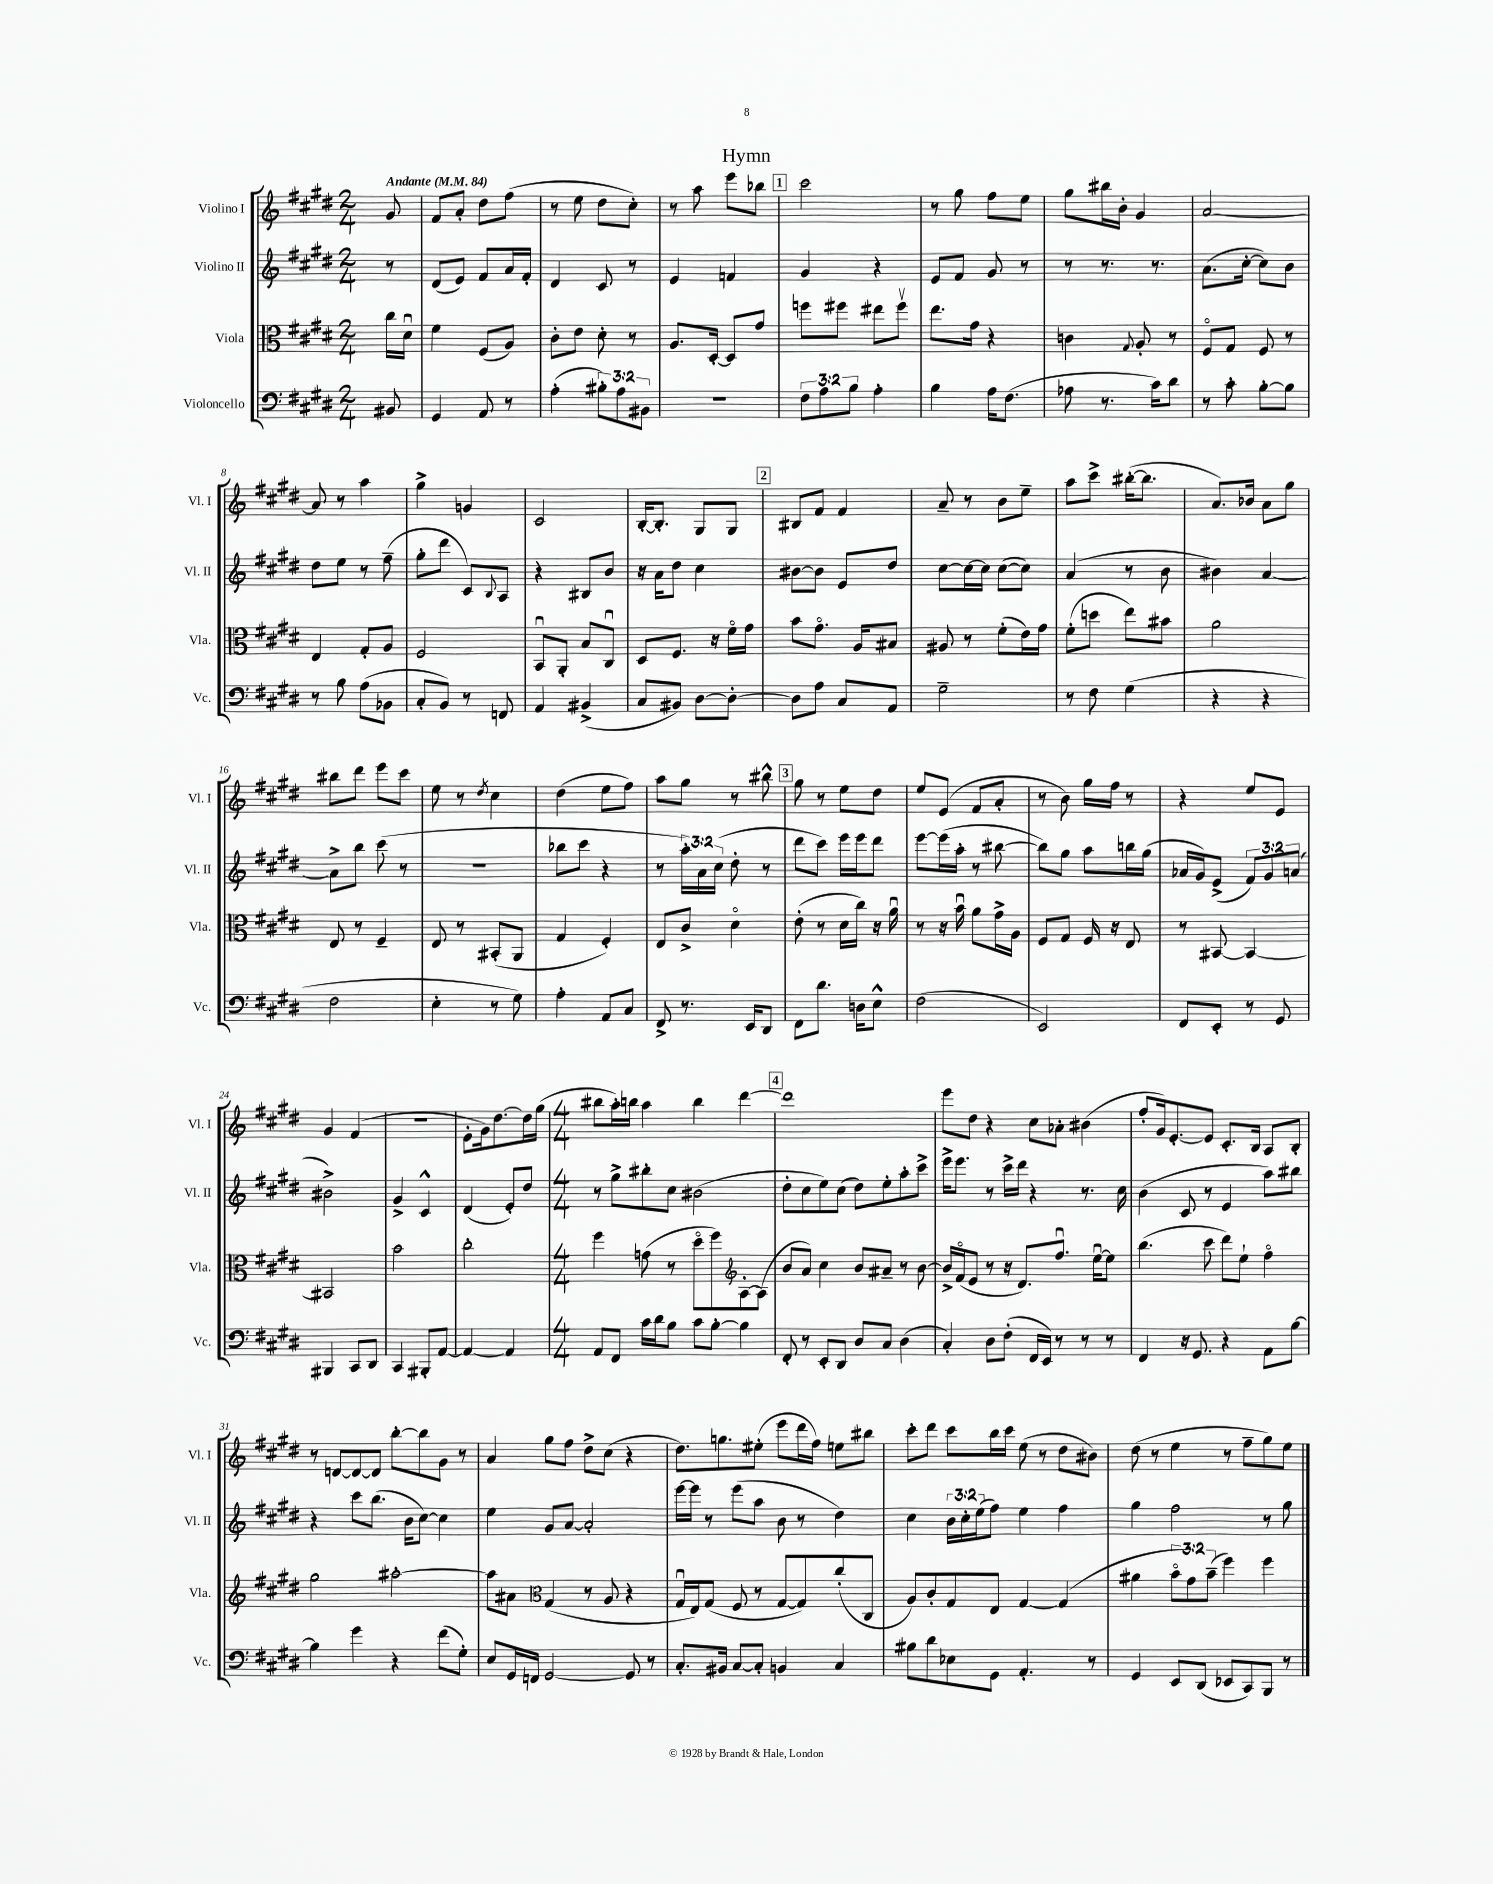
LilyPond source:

\header { title = "Hymn" }
<<
\new StaffGroup <<
\new Staff = "s0" \with { instrumentName = "Violino I" shortInstrumentName = "Vl. I" } {
    \clef treble \key e \major \numericTimeSignature \time 2/4 \partial 8 \tempo "Andante" 4 = 84
    gis'8 |
    fis'8 a'8-. dis''8 fis''8( |
    r8 e''8 dis''8 cis''8-.) |
    r8 a''8 e'''8 bes''8 |
    \mark \markup { \box "1" } cis'''2 |
    r8 gis''8 fis''8 e''8 |
    gis''8 bis''16 b'16-. gis'4 |
    a'2~ |
    a'8 r8 a''4 |
    gis''4-> g'4 |
    cis'2 |
    b16~-. b8.-. gis8 gis8 |
    \mark \markup { \box "2" } bis8 fis'8 fis'4 |
    a'8-- r8 b'8 e''8-- |
    a''8 cis'''8-> bis''16~-.( bis''8. |
    a'8.) bes'16 a'8 gis''8 |
    bis''8 dis'''8 e'''8 cis'''8 |
    e''8 r8 \acciaccatura { dis''8 } cis''4 |
    dis''4( e''8 fis''8) |
    a''8 gis''8 r8 bis''8-^ |
    \mark \markup { \box "3" } gis''8 r8 e''8 dis''8 |
    e''8 e'8( fis'8 a'8-. |
    r8 b'8) gis''16 fis''16 r8 |
    r4 e''8 e'8 |
    gis'4 fis'4( |
    R2 |
    e'8-. gis'16) dis''8.~ dis''16 gis''16( |
    \numericTimeSignature \time 4/4 bis''8 a''16-.) b''16 a''4 b''4 dis'''4~ |
    \mark \markup { \box "4" } dis'''1 |
    e'''8 dis''8 r4 cis''8 aes'8-. bis'4( |
    fis''8-. gis'16) e'8.~-. e'8 cis'8.-. b16 a8 b8-. |
    r8 d'8~ d'8~ d'8 b''8~-. b''8 gis'8 r8 |
    a'4 gis''8 fis''8 dis''8-> cis''8( r4 |
    dis''8.) g''8. eis''8-.( e'''8 dis'''16 fis''16) e''8 bis''8 |
    cis'''8-. dis'''8 cis'''8 b''16 cis'''16 e''8( r8 dis''8 bis'8) |
    dis''8( r8 e''4 r8 fis''8-- gis''8) e''8 \bar "|." |
}
\new Staff = "s1" \with { instrumentName = "Violino II" shortInstrumentName = "Vl. II" } {
    \clef treble \key e \major \numericTimeSignature \time 2/4 \override Staff.TupletNumber.text = #tuplet-number::calc-fraction-text \partial 8
    r8 |
    dis'8( e'8) fis'8 a'16 fis'16-. |
    dis'4 cis'8 r8 |
    e'4 f'4 |
    \mark \markup { \box "1" } gis'4 r4 |
    e'8 fis'8 gis'8 r8 |
    r8 r8. r8. |
    a'8.( cis''16~-. cis''8) b'8 |
    dis''8 e''8 r8 fis''8--( |
    gis''8-. dis'''8 cis'8) \appoggiatura { b8 } a8 |
    r4 bis8 b'8 |
    r16 a'16 dis''8 cis''4 |
    \mark \markup { \box "2" } bis'8~ bis'8 e'8 dis''8 |
    cis''8~ cis''16~ cis''16 cis''8~( cis''8) |
    a'4( r8 b'8 |
    bis'4) a'4~ |
    a'8-> b''8 cis'''8( r8 |
    r2 |
    bes''8 cis'''8 r4 |
    r8 \tuplet 3/2 { a''16-.) a'16 cis''16( } dis''8-. r8 |
    \mark \markup { \box "3" } dis'''8 cis'''8) e'''16 e'''16 dis'''8 |
    e'''8~ e'''16( a''16-. r8 bis''8~ |
    bis''8) gis''8 a''8 b''16 gis''16( |
    aes'16 gis'16) e'8->( \tuplet 3/2 { fis'8) gis'8 a'8( } |
    bis'2->) |
    gis'4-> cis'4-^ |
    dis'4( e'8-.) dis''8 |
    \numericTimeSignature \time 4/4 r8 gis''8-> bis''8-. cis''8 bis'2( |
    \mark \markup { \box "4" } dis''8-. cis''8 e''8) cis''8( dis''8) e''8-. a''8-. cis'''8-> |
    e'''16-> e'''8. r8 cis'''16-> dis'''16 r4 r8. cis''16 |
    b'4( cis'8 r8 e'4 a''8) bis''8 |
    r4 cis'''8 b''8.( b'16 cis''8~) cis''4 |
    e''4 gis'8 a'8~ a'2-. |
    e'''16~ e'''16 r8 e'''8( a''8 b'8 r8 dis''4) |
    cis''4 \tuplet 3/2 { b'16 cis''16-. e''16( } fis''8) e''4 fis''4 |
    gis''4 fis''2 r8 gis''8 \bar "|." |
}
\new Staff = "s2" \with { instrumentName = "Viola" shortInstrumentName = "Vla." } {
    \clef alto \key e \major \numericTimeSignature \time 2/4 \override Staff.TupletNumber.text = #tuplet-number::calc-fraction-text \partial 8
    cis''16 dis'16\downbow |
    fis'4 fis8( a8) |
    cis'8-. e'8 dis'8-. r8 |
    a8. dis16~-. dis8 gis'8 |
    \mark \markup { \box "1" } f''8 fis''8 eis''8 fis''8\upbow |
    e''8. gis'16 r4 |
    c'4 \appoggiatura { gis8 } a8-. r8 |
    fis8\flageolet gis8 fis8 r8 |
    e4 gis8-. a8 |
    fis2 |
    b,8\downbow a,8-. b8 cis8\downbow |
    dis8 fis8. r16 fis'16\flageolet gis'16 |
    \mark \markup { \box "2" } b'8 gis'8.\flageolet a16 bis8 |
    ais8 r8 fis'8-.( e'16) gis'16 |
    fis'8-.( d''8 e''8) bis'8 |
    a'2 |
    e8 r8 fis4-- |
    e8 r8 bis,8-.( a,8 |
    gis4 fis4-.) |
    e8 cis'8-> dis'4\flageolet |
    \mark \markup { \box "3" } e'8-.( r8 dis'16 cis''16) r16 a'16\downbow |
    r8 r16 b'16\downbow a'8 gis'16-> a16 |
    fis8 gis8 fis16 r16 e8 |
    r8 bis,8~ bis,4~ |
    bis,2 |
    b'2 |
    cis''2-. |
    \numericTimeSignature \time 4/4 fis''4 g'8( r8 dis''8\flageolet fis''8) a8~-. a8( |
    \mark \markup { \box "4" } \clef treble b'8 a'8) cis''4 b'8 ais'8-- r8 b'8~ |
    b'16-> fis'16\flageolet( e'8 r8 r16 dis'8.) fis''8.\downbow e''16~\downbow e''8 |
    b''4.( cis'''8 dis'''8) e''8-! fis''4\flageolet |
    gis''2 ais''2~-. |
    ais''8 ais'8 \clef alto gis4( r8 a8 r4 |
    gis16\downbow e16) gis8( fis8 r8 gis8~ gis8) cis''8-.( cis8 |
    a8) cis'8-. gis8 e8 gis4~ gis4( |
    ais'4 \tuplet 3/2 { b'8\flageolet gis'8) b'8--( } fis''4) fis''4 \bar "|." |
}
\new Staff = "s3" \with { instrumentName = "Violoncello" shortInstrumentName = "Vc." } {
    \clef bass \key e \major \numericTimeSignature \time 2/4 \override Staff.TupletNumber.text = #tuplet-number::calc-fraction-text \partial 8
    bis,8 |
    gis,4 a,8 r8 |
    a4-.( \tuplet 3/2 { bis8-.) a8 bis,8 } |
    r2 |
    \mark \markup { \box "1" } \tuplet 3/2 { fis8 a8 b8 } a4-. |
    b4 a16 fis8.( |
    aes8 r8. cis'16) dis'8 |
    r8 cis'8-. b8~-. b8 |
    r8 b8 a8( bes,8 |
    cis8-. b,8) r8 f,8 |
    a,4 bis,4->( |
    cis8 bis,8) dis8~ dis8~-. |
    \mark \markup { \box "2" } dis8 a8 cis8 a,8 |
    gis2-- |
    r8 fis8 gis4( |
    r4 r4 |
    fis2 |
    e4-. r8 gis8) |
    a4-. a,8 cis8 |
    fis,8-> r8. e,16 dis,8 |
    \mark \markup { \box "3" } fis,8 dis'8. d16 e8-^ |
    fis2( |
    e,2) |
    fis,8 e,8-. r8 gis,8 |
    bis,,4 cis,8 dis,8 |
    cis,4 bis,,8-. a,8~ |
    a,4~ a,4 |
    \numericTimeSignature \time 4/4 a,8 fis,8 cis'16 dis'16 b8 cis'8 b8~-. b4 |
    \mark \markup { \box "4" } fis,8-. r8 e,8-. dis,8 dis8 cis8 dis4( |
    cis4-.) dis8 fis8-.( fis,16 e,16) r8 r8 r8 |
    fis,4 r16 gis,8. r4 a,8 b8~ |
    b4 gis'4 r4 fis'8( gis8-.) |
    e8 gis,16 f,16 gis,2~ gis,8 r8 |
    cis8.-. bis,16 cis8~ cis8-. b,4 cis4 |
    bis8 dis'8 ees8 gis,8 a,4.-. r8 |
    gis,4 e,8 dis,8( ees,8 cis,8) b,,8 r8 \bar "|." |
}
>>
>>
